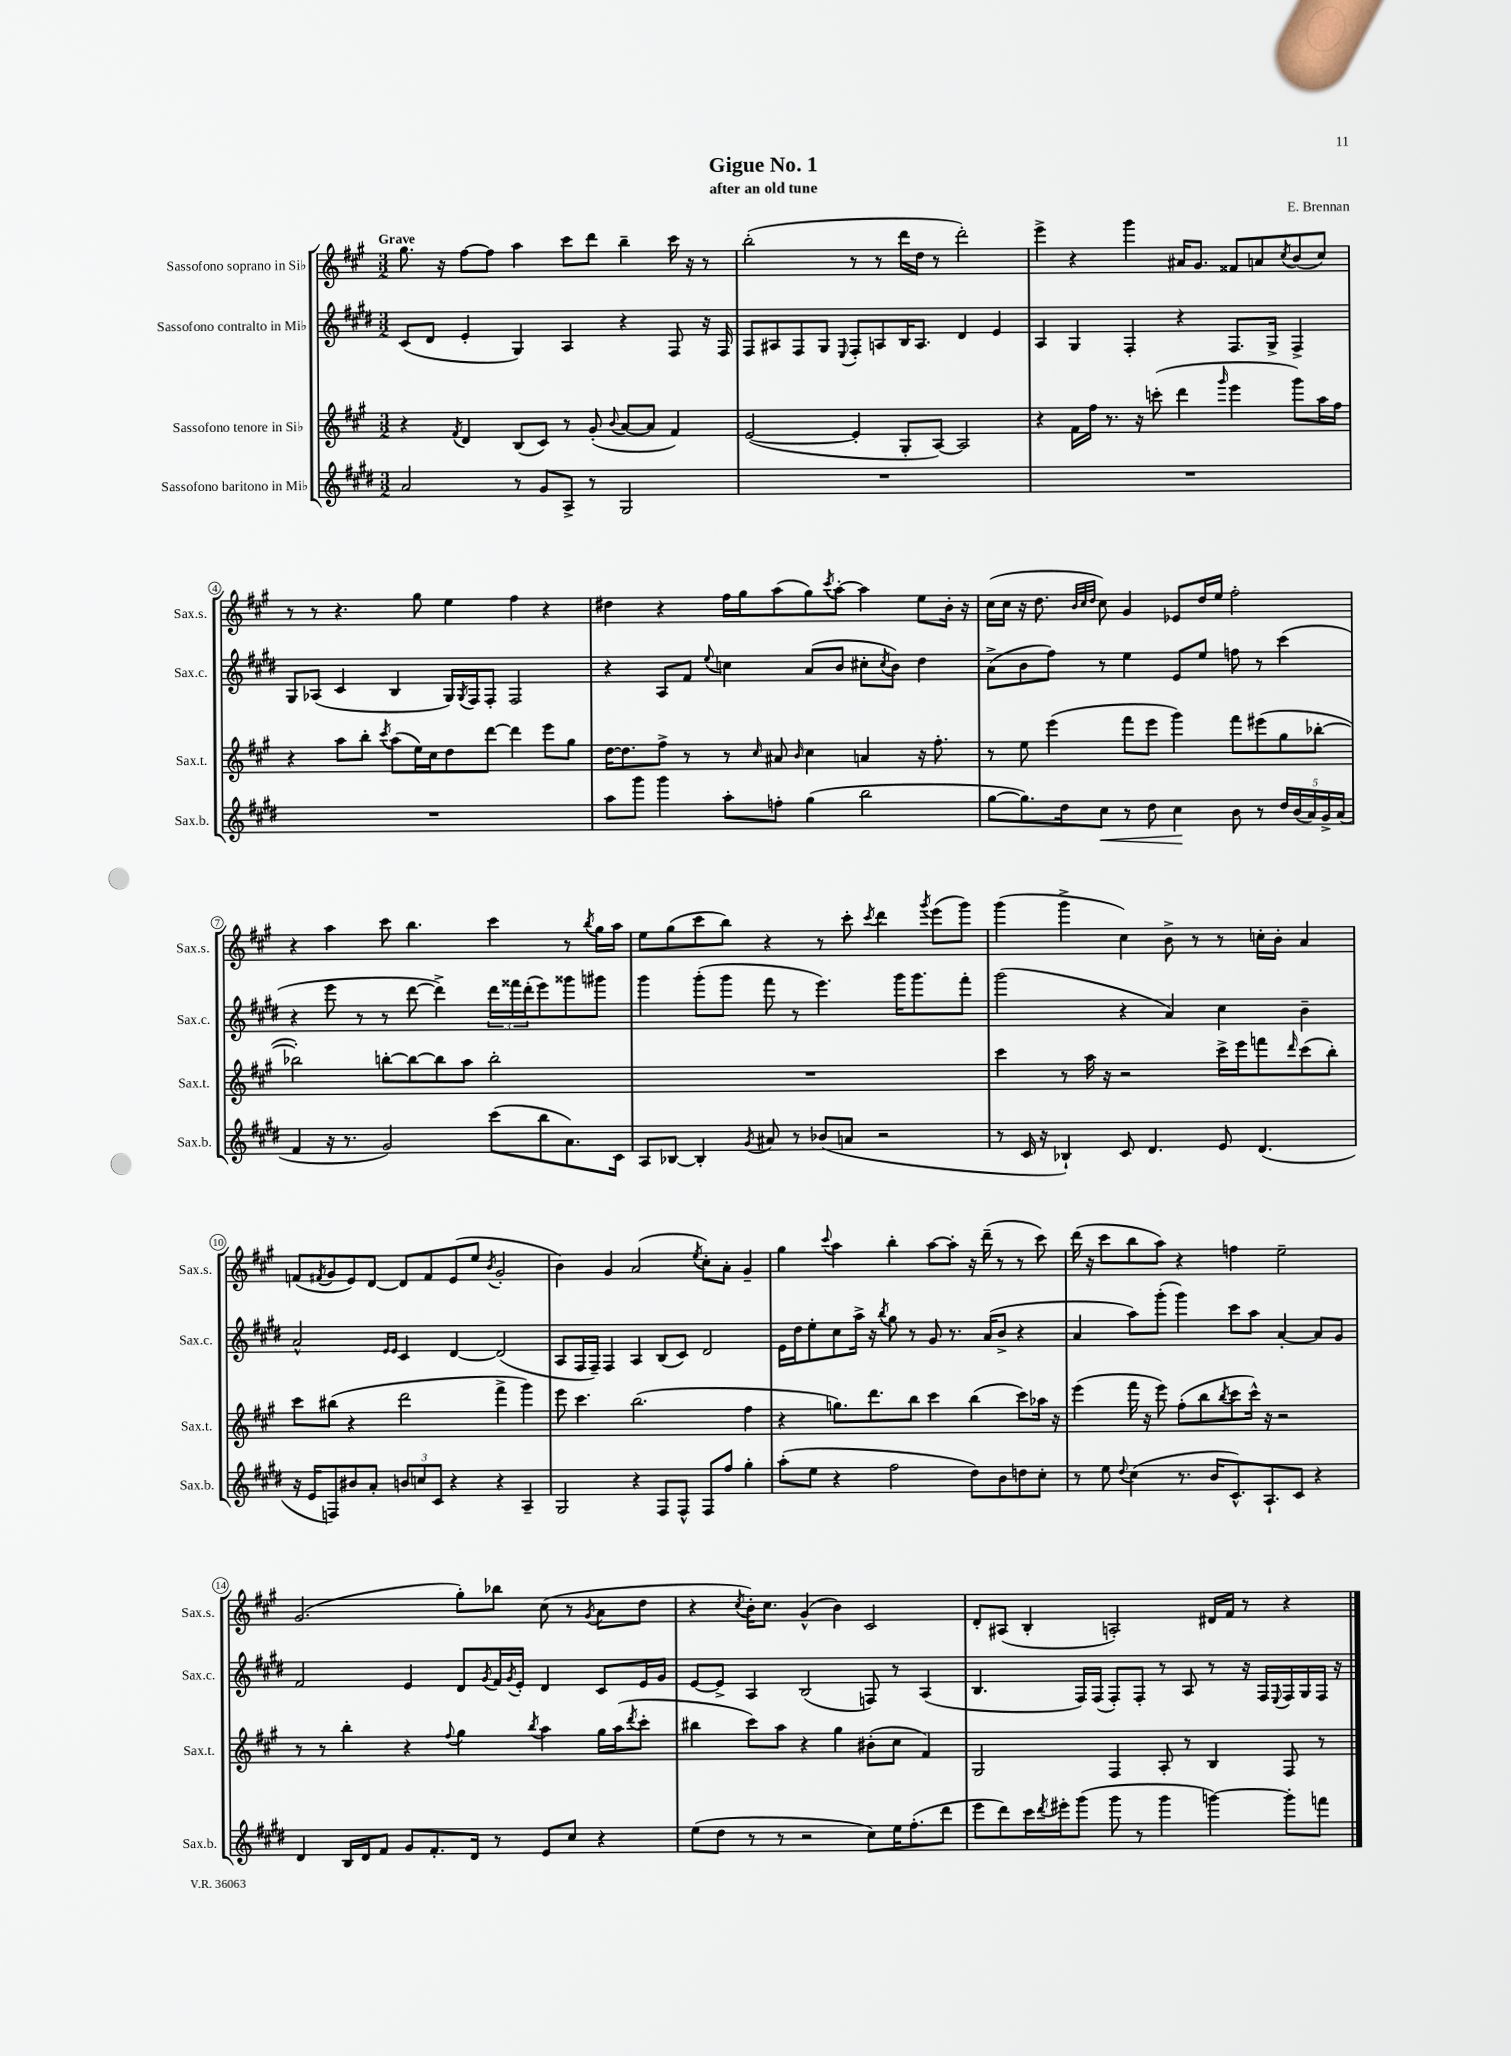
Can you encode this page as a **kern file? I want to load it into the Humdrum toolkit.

**kern	**kern	**kern	**kern
*staff4	*staff3	*staff2	*staff1
*clefG2	*clefG2	*clefG2	*clefG2
*k[f#c#g#d#]	*k[f#c#g#]	*k[f#c#g#d#]	*k[f#c#g#]
*M3/2	*M3/2	*M3/2	*M3/2
2a	4r	(8c#	8.gg#
.	.	8d#	.
.	.	.	16r
.	8qf#	.	.
.	4d	4e'	[8ff#
.	.	.	8ff#]
8r	(8B	4G#)	4aa
8g#	8c#)	.	.
8A^	8r	4A	8ccc#
8r	(8g#'	.	8ddd
.	8qqb	.	.
2G#	[8a	4r	4bb~
.	8a]	.	.
.	4f#)	8F#	16ccc#
.	.	.	16r
.	.	16r	8r
.	.	16F#	.
=	=	=	=
1.r	([2e	8F#	(2bb'
.	.	8A#	.
.	.	8F#	.
.	.	8G#	.
.	.	8qqE	.
.	4e']	8F#'	8r
.	.	8A	8r
.	8G#'	16B	16ddd
.	.	8.A	16dd
.	[8A)	.	8r
.	2A]	4d#	2ddd')
.	.	4e	.
=	=	=	=
1.r	4r	4A	4eee^
.	16f#	4G#	4r
.	16ff#	.	.
.	8.r	.	.
.	.	4F#'	4ggg#
.	16r	.	.
.	(8ccc'	.	.
.	4ddd	4r	16a#
.	.	.	8.g#
.	16qqggg#	.	.
.	4eee	8.F#	8f##
.	.	.	8a
.	.	16G#^	.
.	.	.	8qcc#
.	8ggg#)	4F#^	(8b
.	16aa	.	8cc#)
.	16ff#	.	.
=	=	=	=
1.r	4r	8G#	8r
.	.	(8A-	8r
.	8aa	4c#	4.r
.	8bb'	.	.
.	8qccc#	.	.
.	(8aa	4B	.
.	16ee)	.	8gg#
.	16cc#	.	.
.	8dd	16G#)	4ee
.	.	8qG#	.
.	.	16F#	.
.	[8ddd	8F#'	.
.	4ddd]	2F#	4ff#
.	8eee	.	4r
.	8gg#	.	.
=	=	=	=
8aa	[16dd	4r	4dd#
.	8.dd]	.	.
8ggg#	.	.	.
4ggg#	8ff#^	8A	4r
.	8r	8f#	.
.	.	8qqee	.
8aa'	8r	4cc	16ff#
.	.	.	16gg#
.	16qqcc#	.	.
8ff'	8a#	.	(8aa
.	16qqb	.	.
(4gg#	4cc#	(8a	8gg#)
.	.	.	8qccc#
.	.	8b	[8aa'
2bb	4a	8cc#'	4aa]
.	.	8qcc#	.
.	.	8b)	.
.	16r	4dd#	8ee
.	8.ff#'	.	.
.	.	.	16b'
.	.	.	16r
=	=	=	=
[8gg#	8r	(8a^	(16cc#
.	.	.	16cc#
8.gg#])	8ee	8b	16r
.	.	.	8.dd
.	(4eee	8ff#)	.
16dd#	.	.	.
.	.	.	32qqb
.	.	.	32qqcc#
.	.	.	32qqdd
8cc#	.	8r	8cc#)
8r	8fff#	4ee	4g#
8dd#	8eee	.	.
4cc#	4ggg#)	8e	8e-
.	.	8ee	16dd
.	.	.	16ee
8b	8fff#	8ff	2ff#'
8r	(8eee#	8r	.
20dd#	8gg#	(4ccc#	.
(20b	.	.	.
20a)	.	.	.
.	[8bb-'	.	.
20g#^	.	.	.
(20a	.	.	.
=	=	=	=
4f#	2bb-'])	4r	4r
16r	.	8eee	4aa
8.r	.	.	.
.	.	8r	.
2g#)	[8bb'	8r	8ccc#
.	8bb_	[8ddd#	4.bb
.	8bb]	4ddd#^])	.
.	8aa	.	.
(8ccc#	2bb'	24ddd#	4ccc#
.	.	24fff##	.
.	.	(24ddd#'	.
8bb	.	8eee)	.
8.a)	.	8ggg##	8r
.	.	.	8qbb
.	.	8ggg#	16gg#
16c#	.	.	16aa
=	=	=	=
8A	1.r	4ggg#	8ee
[8B-	.	.	(8gg#
4B-']	.	(8ggg#'	8ccc#
.	.	8ggg#	8bb)
8qg#	.	.	.
8a#	.	8fff#	4r
8r	.	8r	.
(8b-	.	4.eee)	8r
8a	.	.	8ccc#'
.	.	.	8qccc#
2r	.	.	4ddd
.	.	16ggg#	.
.	.	8.ggg#	.
.	.	.	8qggg#
.	.	.	(8eee
.	.	8fff#'	8ggg#)
=	=	=	=
8r	4ccc#	(2ggg#	(4ggg#
16c#	.	.	.
16r	.	.	.
4B-`)	8r	.	4ggg#^
.	16aa	.	.
.	16r	.	.
8c#	2r	4r	4cc#)
4.d#	.	.	.
.	.	4a)	8b^
.	.	.	8r
8e	16ccc#^	4cc#	8r
.	16eee	.	.
(4.d#	8fff	.	16cc'
.	.	.	16b'
.	16qqddd	.	.
.	(8ccc#	4b~	4a
.	8bb')	.	.
=	=	=	=
16r	8ccc#	2a^^	(8f
16e	.	.	.
.	.	.	8qf#
8F)	(8bb#	.	8g#
8b#	4r	.	8e)
8a'	.	.	[8d
.	.	16qqe	.
.	.	16qqe	.
12b	2ddd	4c#	8d]
12cc	.	.	.
.	.	.	8f#
12c#	.	.	.
4r	.	[4d#	(8e
.	.	.	8ee
.	.	.	8qb
4r	4fff#^	(2d#]	2g#'
4A~	4ggg#)	.	.
=	=	=	=
2G#	8eee	8A	4b)
.	4.ccc#	16F#	.
.	.	16F#~)	.
.	.	4F#	4g#
4r	(2.bb	4A	(2a
8F#	.	(8B	.
8F#^^	.	8c#)	.
.	.	.	8qee
8F#	.	2d#	8cc#')
8ff#	.	.	8a'
4gg#'	4ff#	.	4g#~
=	=	=	=
(8aa'	4r	16e	4gg#
.	.	16dd#	.
8ee	.	8ee'	.
.	.	.	8qqccc#
4r	8.gg)	8cc#	4aa
.	.	16aa^	.
.	8.ddd	16r	.
.	.	8qbb	.
2ff#	.	8gg#	4bb'
.	8bb	8r	.
.	4ccc#	8g#	[8aa
.	.	8.r	8aa']
8dd#)	(4bb	.	16r
.	.	(16a	(16ddd~
8b	.	8b^	8r
8dd	8ccc#)	4r	8r
8cc#'	16aa-	.	8ccc#)
.	16r	.	.
=	=	=	=
8r	(4eee	4a	(16ddd
.	.	.	16r
8ee	.	.	8ccc#
8qqdd#	.	.	.
(4cc#	16fff#	8aa)	8bb
.	16r	.	.
.	8eee)	(8ggg#'	8aa)
8.r	(8ff#'	4ggg#)	4r
.	8bb	.	.
16b	.	.	.
.	8qbb	.	.
8.c#^^)	8ccc#	8ccc#	4ff
.	16ccc#^^)	8aa	.
8.A`	16r	.	.
.	2r	[4a'	2ee~
8c#	.	.	.
4r	.	8a]	.
.	.	8g#	.
=	=	=	=
4d#	8r	2f#	(2.g#
.	8r	.	.
16B	4bb'	.	.
16d#	.	.	.
8f#	.	.	.
8g#	4r	4e	.
8.f#'	.	.	.
.	8qqff#	.	.
.	4gg#	8d#	8gg#')
16d#	.	.	.
.	.	8qg#	.
8r	.	16f#	8bb-
.	.	8qg#	.
.	.	16e'	.
.	8qbb	.	.
8e	4aa	4d#	(8cc#
8cc#	.	.	8r
.	.	.	8qg#
4r	16gg#	8c#	8a
.	(16aa	.	.
.	8qddd	.	.
.	8ccc#'	16e	8dd
.	.	16g#	.
=	=	=	=
(8ee	4bb#	[8e	4r
8dd#	.	8e^]	.
.	.	.	8qcc#
8r	8ccc#)	4A	16b')
.	.	.	8.cc#
8r	8aa	.	.
2r	4r	(2B	(4g#^^
.	4gg#	.	4b)
8cc#)	(8b#'	8F)	2c#
16ee	8cc#	8r	.
(8.ff#'	.	.	.
.	4f#)	(4A	.
8ddd#	.	.	.
=	=	=	=
8eee	2G#	4.B	8d'
8ddd#)	.	.	(8A#
16ccc#	.	.	4B'
8qddd#	.	.	.
16eee#'	.	.	.
(8ggg#	.	16F#)	.
.	.	(16F#	.
8ggg#	4F#	8F#')	2A')
8r	.	8F#'	.
4ggg#	8A'	8r	.
.	8r	8A	.
[4ggg)	4B	8r	16d#
.	.	.	16f#
.	.	16r	8r
.	.	16F#	.
.	.	8qqE	.
8ggg']	8F#	16F#	4r
.	.	16G#	.
8fff	8r	16F#	.
.	.	16r	.
==	==	==	==
*-	*-	*-	*-
